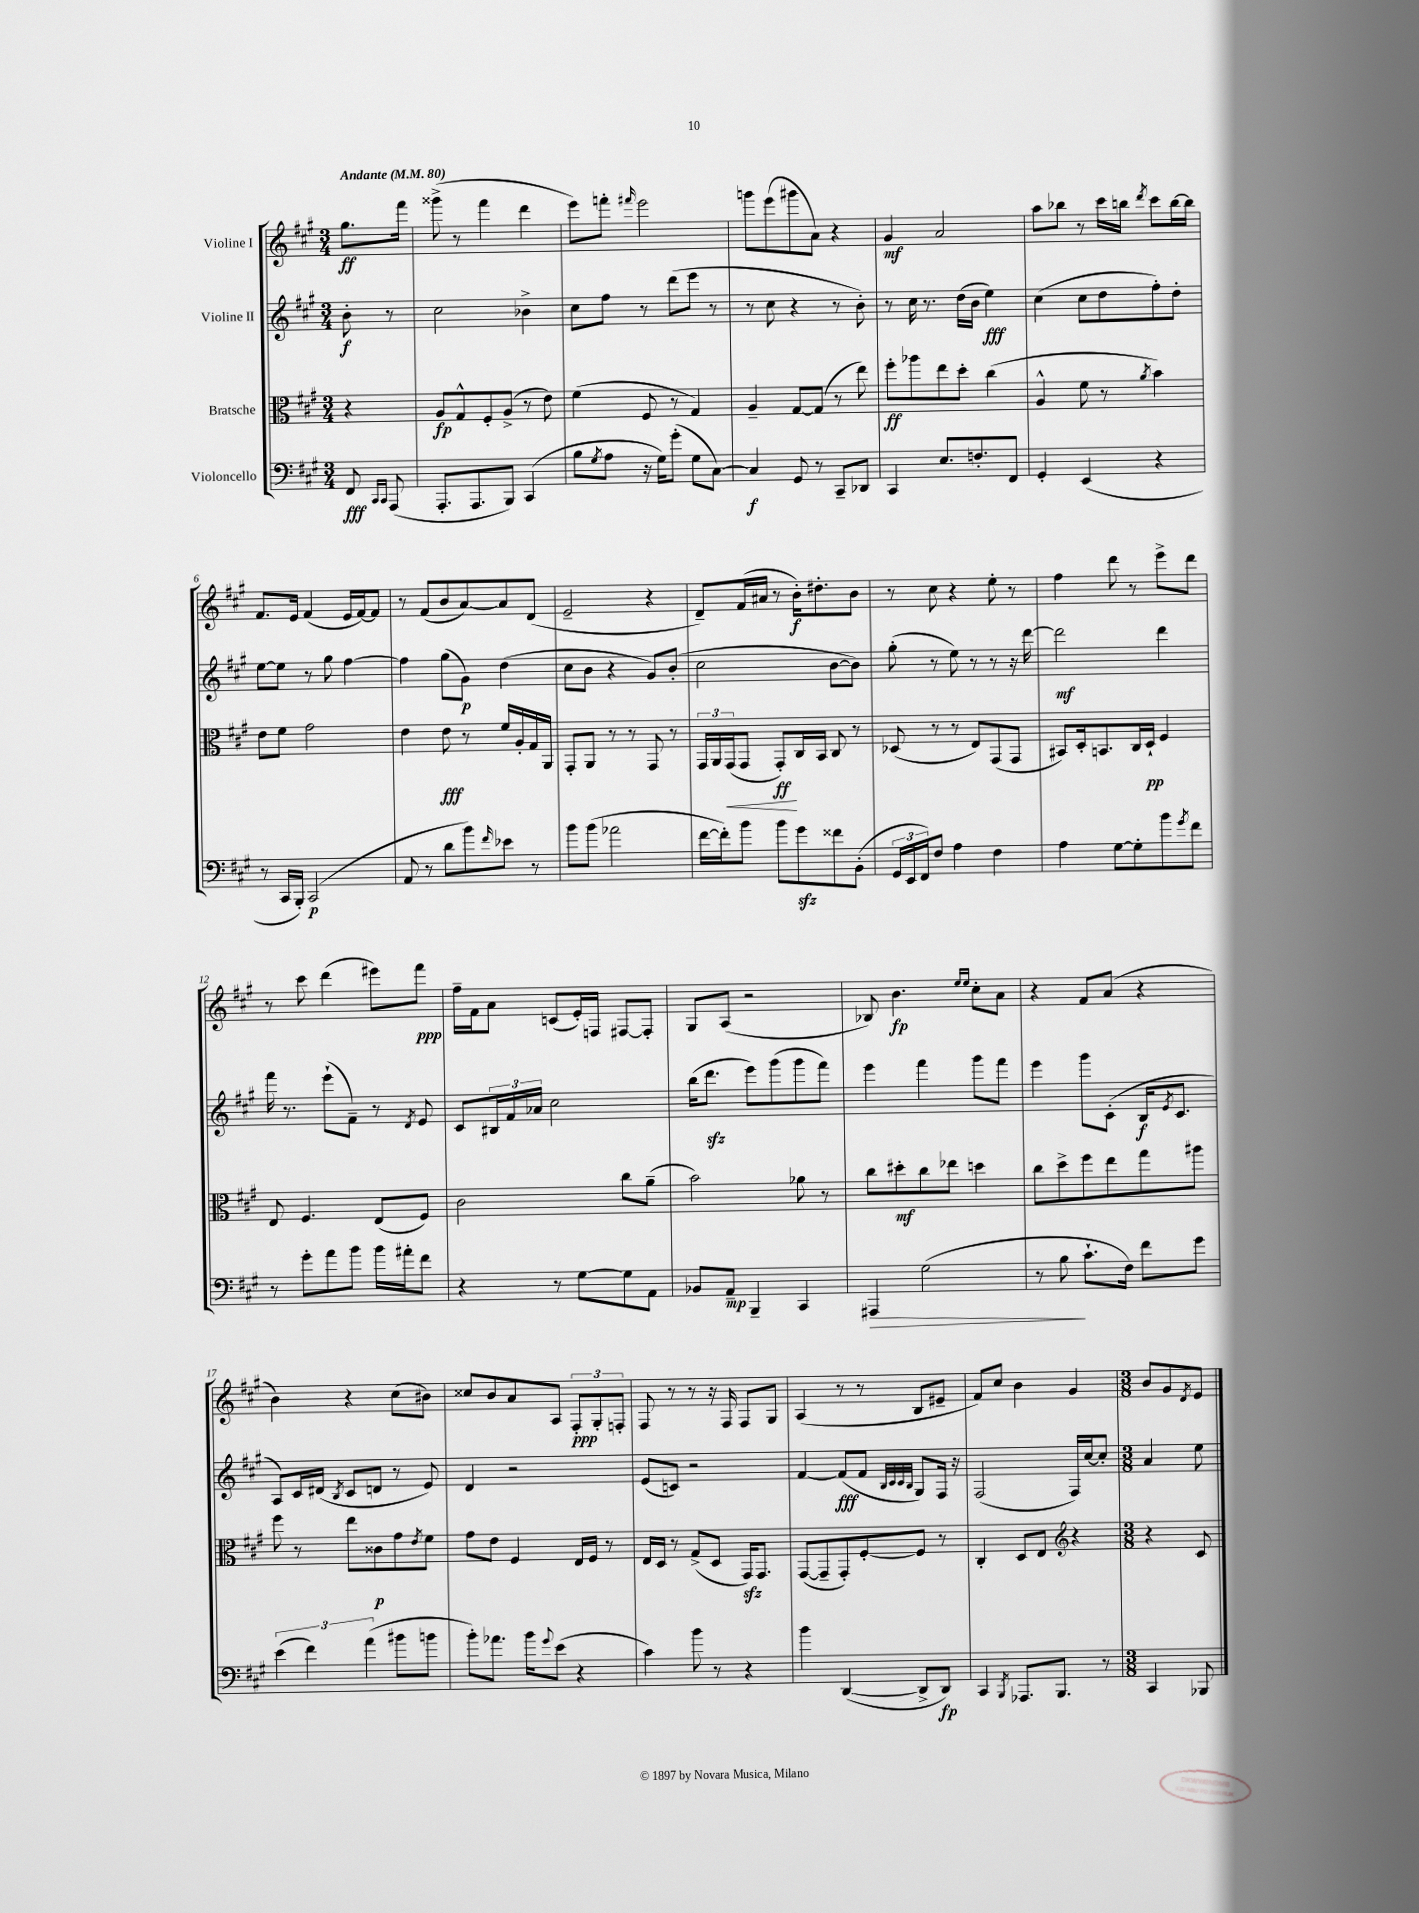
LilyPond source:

<<
\new StaffGroup <<
\new Staff = "s0" \with { instrumentName = "Violine I" } {
    \clef treble \key a \major \numericTimeSignature \time 3/4 \partial 4 \tempo "Andante" 4 = 80
    gis''8.\ff fis'''16 |
    gisis'''8->( r8 fis'''4 d'''4 |
    e'''8) f'''8-. \grace { fis'''16 } e'''2 |
    g'''8 e'''8( gis'''8 a'8) r4 |
    gis'4\mf a'2 |
    a''8 bes''8 r8 cis'''16 b''16 \acciaccatura { d'''8 } cis'''8 b''16~ b''16 |
    fis'8. e'16 fis'4( e'16 fis'16~) fis'8 |
    r8 fis'8( b'8 a'8~) a'8 d'8( |
    e'2-- r4 |
    d'8--) fis'16( ais'16 r8 b'16-.\f) dis''8.-. b'8 |
    r8 cis''8 r4 e''8-. r8 |
    fis''4 d'''8 r8 e'''8-> d'''8 |
    r8 cis'''8 d'''4( eis'''8) fis'''8\ppp |
    fis''16-- fis'16 a'8 c'8( e'16-.) f16 fis8~ fis8-. |
    gis8 a8( r2 |
    bes8) b'4.\fp \grace { e''16 e''16 } cis''8-. a'8 |
    r4 fis'8 a'8( r4 |
    b'4) r4 cis''8( bis'8) |
    cisis''8 b'8 a'8 a8 \tuplet 3/2 { fis8-.\ppp gis8-. f8-. } |
    fis8 r8 r8 r16 fis16 fis8 gis8 |
    a4( r8 r8 b8 eis'8-- |
    fis'8) cis''8 b'4 gis'4 |
    \numericTimeSignature \time 3/8 b'8 gis'8 \acciaccatura { d'8 } e'8 \bar "|." |
}
\new Staff = "s1" \with { instrumentName = "Violine II" } {
    \clef treble \key a \major \numericTimeSignature \time 3/4 \partial 4
    b'8-.\f r8 |
    cis''2 bes'4-> |
    cis''8 fis''8 r8 d'''8( e'''8 r8 |
    r8 cis''8 r4 r8 b'8-.) |
    r8 cis''16 r8. d''16( b'16 e''4\fff) |
    cis''4( cis''8 d''8 fis''8-.) d''8-. |
    e''8~ e''8 r8 gis''8 fis''4~ |
    fis''4 gis''8( gis'8\p) d''4( |
    cis''8 b'8 r4 gis'8) b'8-.( |
    cis''2 b'8~ b'8) |
    gis''8-.( r8 e''8) r8 r8 r16 d'''16~ |
    d'''2\mf d'''4 |
    fis'''16 r8. e'''8-!( fis'8--) r8 \acciaccatura { d'8 } e'8 |
    cis'8 \tuplet 3/2 { bis16 fis'16 aes'16 } cis''2 |
    b''16( d'''8.\sfz e'''8) gis'''8( gis'''8 fis'''8) |
    e'''4 fis'''4 gis'''8 fis'''8 |
    e'''4 gis'''8 cis'8-.( b16\f \acciaccatura { e'8 } cis'8. |
    a8) cis'16 dis'16( \acciaccatura { b8 } cis'8 d'8 r8 e'8) |
    d'4 r2 |
    e'8( c'8) r2 |
    fis'4~ fis'8\fff( fis'8 \grace { b32 cis'32 cis'32 b32 } gis8) fis16 r16 |
    fis2( fis16) cis''16~ cis''8-. |
    \numericTimeSignature \time 3/8 a'4 e''8 \bar "|." |
}
\new Staff = "s2" \with { instrumentName = "Bratsche" } {
    \clef alto \key a \major \numericTimeSignature \time 3/4 \partial 4
    r4 |
    a8\fp gis8-^ fis8-. a8->( r8 e'8) |
    fis'4( fis8 r8 gis4) |
    a4-- gis8~ gis8( r8 e''8) |
    fis''8-.\ff aes''8 e''8 d''8-. cis''4( |
    a4-^ fis'8 r8 \acciaccatura { a'8 } b'4) |
    e'8 fis'8 gis'2 |
    e'4 e'8\fff r8 fis'16 a16-. gis16 a,16 |
    gis,8-. a,8 r8 r8 gis,8 r8 |
    \tuplet 3/2 { gis,16 a,16 gis,16\<( } gis,8 gis,8-.\ff\!) cis16 b,16 cis8 r8 |
    des8( r8 r8 e8) gis,8( gis,8 |
    bis,8) d16-. b,8. cis16 d16-!\pp fis4 |
    e8 fis4. e8( fis8) |
    cis'2 cis''8 a'8--( |
    b'2) aes'8 r8 |
    cis''8 dis''8-.\mf cis''8 ees''8 d''4 |
    cis''8 d''8-> fis''8 e''8 gis''8 ais''8 |
    fis''8 r8 e''8 cisis'8\p gis'8 \acciaccatura { e'8 } fis'8 |
    gis'8 e'8 fis4 e16 fis16 r8 |
    e16 d16 r8 gis8->( d8 gis,16\sfz) gis,8. |
    gis,8~( gis,8-- gis,8-.) fis8~-. fis8 r8 |
    cis4-. d8 e8 r4 |
    \numericTimeSignature \time 3/8 \clef treble r4 cis'8 \bar "|." |
}
\new Staff = "s3" \with { instrumentName = "Violoncello" } {
    \clef bass \key a \major \numericTimeSignature \time 3/4 \partial 4
    fis,8\fff \grace { cis,16 cis,16 } a,,8( |
    a,,8.-. a,,8. b,,8) cis,4( |
    b8 \acciaccatura { gis8 } a8 r16 gis16) gis'8-.( gis8 cis8~) |
    cis4\f gis,8 r8 cis,8-- des,8 |
    cis,4 e8. f8.-. fis,8 |
    gis,4-. e,4( r4 |
    r8 cis,16 b,,16-.) cis,2\p( |
    a,8 r8 d'8 b'8) \grace { fis'16 } ees'8 r8 |
    b'8 b'8( aes'2 |
    fis'16~ fis'16-.) b'8 b'8 gis'8\sfz fisis'8 b,8-.( |
    \tuplet 3/2 { gis,16 e,16 fis,16) } fis8 a4 fis4 |
    a4 gis8~ gis8-. b'8 \acciaccatura { gis'8 } fis'8 |
    r8 gis'8-. a'8 b'8 b'16 ais'16-. fis'8 |
    r4 r8 gis8~ gis8 a,8 |
    bes,8 a,8--\mp b,,4-- cis,4 |
    ais,,4\> gis2( |
    r8 b8\! cis'8.-! fis16) fis'8 gis'8 |
    \tuplet 3/2 { e'4( fis'4) a'4( } bis'8 b'8 |
    b'8-.) aes'8. b'16 \appoggiatura { gis'8 } e'8( r4 |
    cis'4) b'8 r8 r4 |
    b'4 d,4~( d,8-> d,8\fp) |
    cis,4 \acciaccatura { b,,8 } aes,,8. b,,8. r8 |
    \numericTimeSignature \time 3/8 cis,4 bes,,8 \bar "|." |
}
>>
>>
